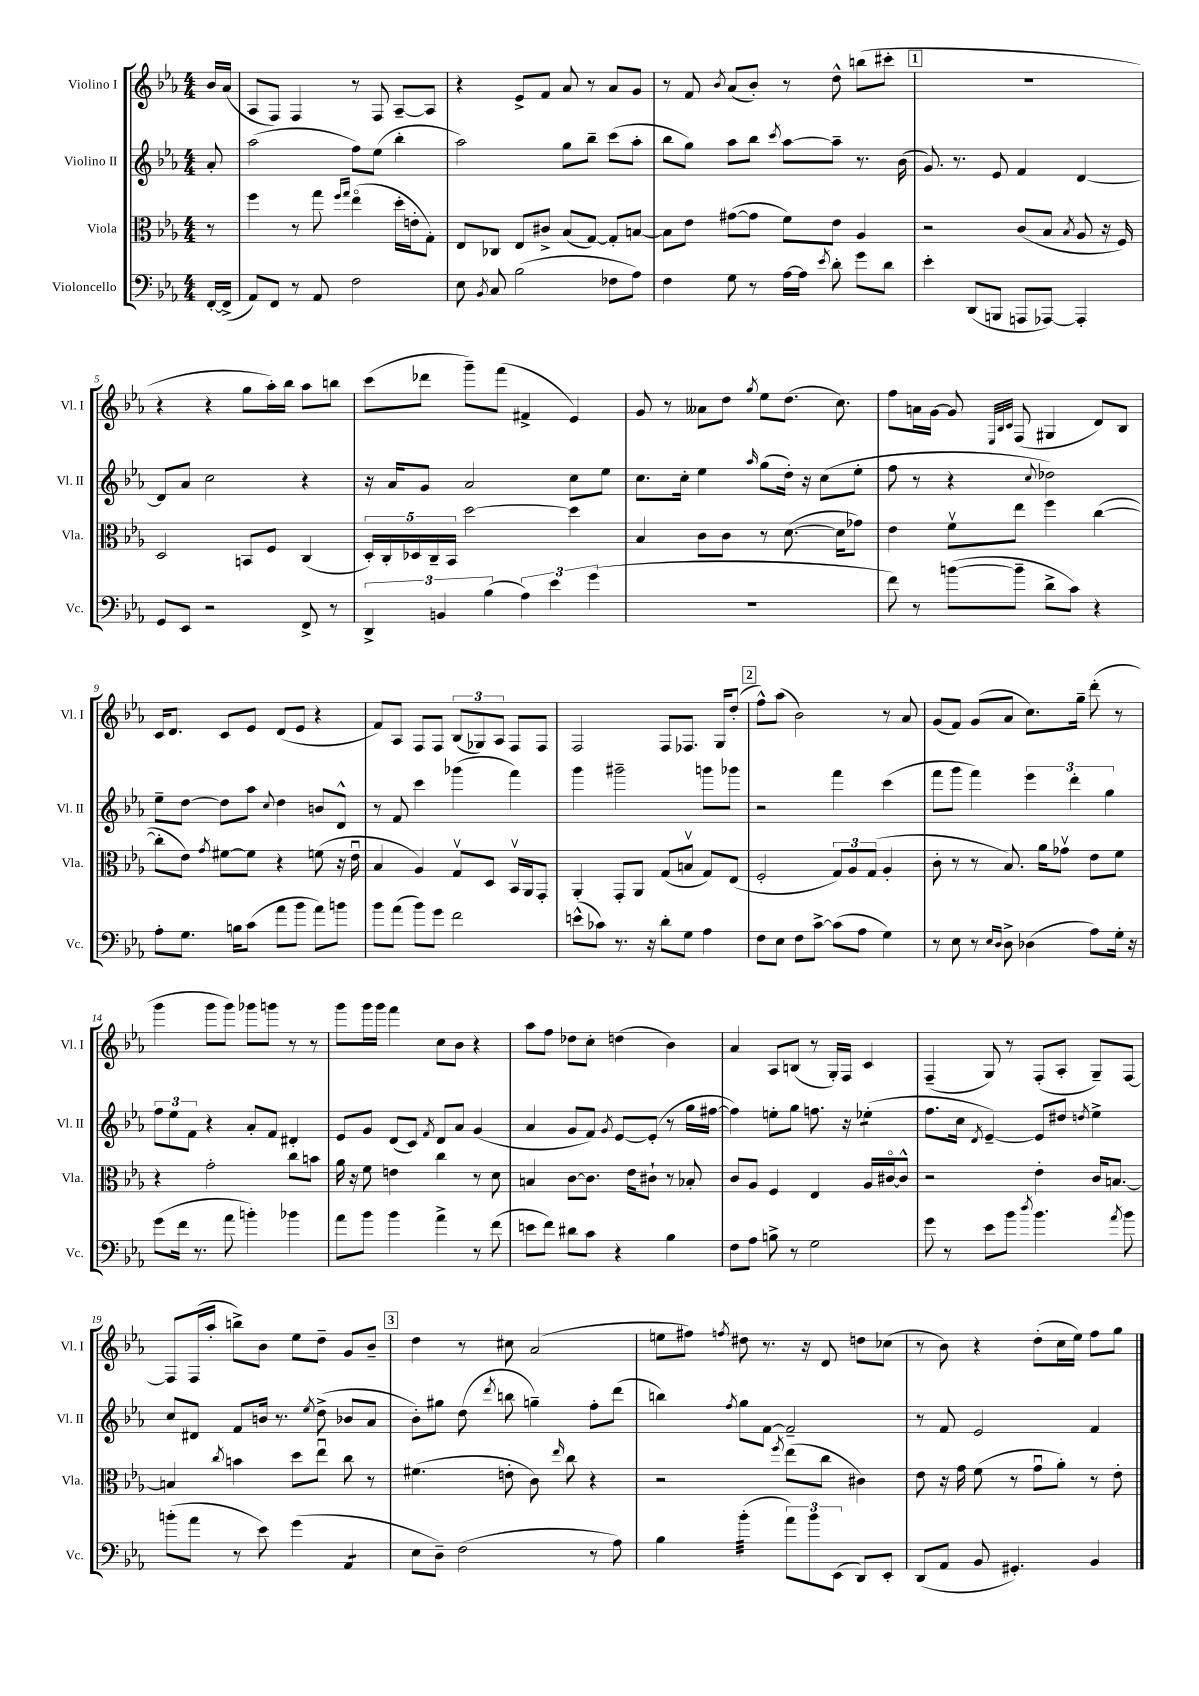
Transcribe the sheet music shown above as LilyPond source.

<<
\new StaffGroup <<
\new Staff = "s0" \with { instrumentName = "Violino I" shortInstrumentName = "Vl. I" } {
    \clef treble \key ees \major \numericTimeSignature \time 4/4 \partial 8
    \autoBeamOff bes'16[ aes'16]( |
    aes8[ f8]) f4 r8 f8 aes8[~-- aes8] |
    r4 ees'8[-> f'8] aes'8 r8 aes'8[ g'8] |
    r8 f'8 \acciaccatura { bes'8 } aes'8[( bes'8]-.) r8 d''8-^ b''8[( cis'''8]-. |
    \mark \markup { \box "1" } R1 |
    r4 r4 g''8[ aes''16-.) bes''16] aes''8[ b''8] |
    c'''8[( des'''8] g'''8[--) f'''8]( fis'4-> ees'4) |
    g'8 r8 aeses'8[ d''8] \acciaccatura { g''8 } ees''8[ d''8.]( c''8.) |
    f''8[ a'16 g'16]~ g'8 \grace { ees32[ bes32 c'32] } f8( gis4 d'8[) bes8] |
    c'16[ d'8.] c'8[ ees'8] d'8[( ees'8] r4 |
    f'8[) aes8] f8[ f8] \tuplet 3/2 { bes8[( ges8) aes8] } f8[ f8] |
    f2 f8[ fes8.] g16[ d''8]-.( |
    \mark \markup { \box "2" } f''8[-^) aes''8]( bes'2) r8 aes'8 |
    g'8[( f'8]) g'8[( aes'8] c''8.[) g''16]-- d'''8-.( r8 |
    g'''4 g'''8[ g'''8]) ges'''8[ g'''8] r8 r8 |
    g'''8[ g'''16 g'''16] f'''4 c''8[ bes'8] r4 |
    aes''8[ f''8] des''8[ c''8]-. d''4( bes'4) |
    aes'4 aes8[ b8]( r8 g16[-.) f16] c'4 |
    f4--( g8) r8 f8[-.( aes8]-. g8[--) f8]~ |
    f8[ f16( aes''16]-. b''8[->) bes'8] ees''8[ d''8]-- g'8[ bes'8]-- |
    \mark \markup { \box "3" } d''4 r8 cis''8 aes'2( |
    e''8[ fis''8]) \acciaccatura { f''8 } dis''8 r8. r16 d'8 d''8[ ces''8]( |
    r8 bes'8) r4 d''8[-.( c''16 ees''16]) f''8[ g''8] \bar "|." |
}
\new Staff = "s1" \with { instrumentName = "Violino II" shortInstrumentName = "Vl. II" } {
    \clef treble \key ees \major \numericTimeSignature \time 4/4 \partial 8
    \autoBeamOff aes'8-. |
    aes''2( f''8[) ees''8]( bes''4-. |
    aes''2) g''8[ bes''8]-- c'''8[( aes''8]-. |
    bes''8[ g''8]) aes''8[ bes''8] \acciaccatura { c'''8 } aes''8[~ aes''8]-- r8. bes'16( |
    \mark \markup { \box "1" } g'8.) r8. ees'8 f'4 d'4~ |
    d'8[ aes'8] c''2 r4 |
    r16 aes'16[ g'8] aes'2 c''8[ ees''8] |
    c''8.[ c''16]-. ees''4 \grace { aes''16 } g''8[( d''16]-.) r16 c''8[( ees''8]-. |
    f''8 r8 r4 \appoggiatura { c''8 } des''2) |
    ees''8[-- d''8]~ d''8[ aes''8] \appoggiatura { c''8 } d''4 b'8[ d'8]-^ |
    r8 f'8 c'''4 ges'''4( f'''4) |
    g'''4 gis'''2-- g'''8[ ges'''8] |
    \mark \markup { \box "2" } r2 f'''4 c'''4( |
    f'''8[ g'''8] f'''4) \tuplet 3/2 { ees'''4 d'''4-. g''4 } |
    \tuplet 3/2 { f''8[ ees''8 f'8] } r4 aes'8[-. f'8] dis'4-. |
    ees'8[ g'8] d'8[( c'8]) \acciaccatura { f'8 } d'8[ aes'8] g'4( |
    aes'4 g'8[ f'8]) \acciaccatura { g'8 } ees'8[~ ees'8]-.( r8 g''16[ fis''16]~ |
    fis''4) e''8[-. g''8] f''8. r16 ees''4:8-.( |
    f''8.[ c''16] \acciaccatura { d'8 } ees'4~--) ees'8[ dis''8] \acciaccatura { d''8 } ees''4-> |
    c''8[ dis'8] f'8[ b'16] r8. \acciaccatura { ees''8 } d''8->( bes'8[ aes'8] |
    \mark \markup { \box "3" } bes'8[-.) gis''8] d''8( \acciaccatura { d'''8 } b''8 g''4--) f''8[-. d'''8]( |
    b''4) \acciaccatura { f''8 } g''8[ f'8]~ f'2-- |
    r8 f'8 ees'2 f'4 \bar "|." |
}
\new Staff = "s2" \with { instrumentName = "Viola" shortInstrumentName = "Vla." } {
    \clef alto \key ees \major \numericTimeSignature \time 4/4 \partial 8
    \autoBeamOff r8 |
    f''4 r8 g''8 \grace { f''16[ g''16] } ees''4\flageolet( d''16[-. e'16-. g8]-.) |
    ees8[ ces8] ees8[ cis'8]-> bes8[( g8]~) g8[-. b8]~ |
    b8[ ees'8] gis'8[~( gis'8] f'8[) ees'8] aes4 |
    \mark \markup { \box "1" } r2 c'8[( bes8] \acciaccatura { bes8 } aes8 r16 f16) |
    d2 b,8[ f8] c4( |
    \tuplet 5/4 { d16[-.) c16-. des16 c16-- bes,16] } d''2~ d''4 |
    bes4 c'8[ c'8] r8 d'8.~( d'16[ ges'8]) |
    ees'4 f'8[\upbow ees''8] f''4 c''4~( |
    c''8[-. ees'8]) \acciaccatura { g'8 } fis'8[~ fis'8] r4 f'8( r16 ees'16\downbow |
    bes4 aes4) g8[\upbow d8] bes,16[\upbow aes,16 g,8]-. |
    aes,4-. g,8[-. aes,8] g8[( b8]\upbow g8[) ees8]( |
    \mark \markup { \box "2" } f2-. \tuplet 3/2 { g8[) aes8 g8]( } aes4-. |
    c'8-. r8 r8 bes8.) aes'16[ ges'8]\upbow ees'8[ f'8] |
    r4 g'2-. c''8[ b'8] |
    aes'16 r16 f'8 e'4 c''4 r8 d'8 |
    b4 c'8[~ c'8.] ees'16[ cis'8]-! r8 bes8-. |
    c'8[ aes8] f4 ees4 aes16[ cis'16~\flageolet cis'8]-^ |
    r2 ees'4-. c'16[ b8.]~ |
    b4 \acciaccatura { c''8 } b'4 d''8[ ees''8]\downbow c''8 r8 |
    \mark \markup { \box "3" } fis'4.( e'8-. c'8) \grace { ees''16 } c''8 r4 |
    r2 \acciaccatura { f''8 } ees''8[( c''8] cis'4) |
    ees'8 r16 g'16 f'8( r8 g'8[\downbow aes'8]-.) r8 ees'8-. \bar "|." |
}
\new Staff = "s3" \with { instrumentName = "Violoncello" shortInstrumentName = "Vc." } {
    \clef bass \key ees \major \numericTimeSignature \time 4/4 \partial 8
    \autoBeamOff f,16[~-. f,16]->( |
    aes,8[) f,8] r8 aes,8 f2 |
    ees8 \acciaccatura { bes,8 } c8 bes2( fes8[ aes8]) |
    f4 g8 r8 aes16[~ aes16] \acciaccatura { ees'8 } d'8-. g'8[ d'8] |
    \mark \markup { \box "1" } ees'4-. d,8[( b,,8] a,,8[ aes,,8]~) aes,,4-. |
    g,8[ ees,8] r2 f,8-> r8 |
    \tuplet 3/2 { d,4-> b,4 bes4( } \tuplet 3/2 { aes4) ees'4 g'4( } |
    R1 |
    f'8) r8 b'8[~( b'8]-- d'8[-> c'8]) r4 |
    aes8[-. g8.] b16[ c'8]( aes'8[ bes'8] aes'8[) b'8] |
    bes'8[ aes'8]( bes'8[) g'8] f'2 |
    e'8[-^( ces'8]) r8. r16 d'8[-. g8] aes4 |
    \mark \markup { \box "2" } f8[ ees8] f8[ c'8]~-> c'8[( aes8] g4) |
    r8 ees8 r8 \grace { ees16[ d16] } d8-> des4( aes8[) g16]-. r16 |
    g'8[( f'16] r8. aes'8 b'4-.) bes'4 |
    aes'8[ bes'8] bes'4 aes'4-> r8 f'8( |
    e'8[ f'8]) dis'8[ c'8] r4 bes4 |
    f8[ aes8] b8-> r8 g2 |
    g'8 r8 ees'8[ bes'8] \acciaccatura { d''8 } bes'4. \acciaccatura { aes'8 } bes'8 |
    b'8[-.( aes'8] r8 ees'8) g'4( aes,4:8 |
    \mark \markup { \box "3" } ees8[ d8]--) f2( r8 aes8) |
    bes4 bes'4:32-.( \tuplet 3/2 { aes'8[) bes'8 ees,8]( } d,8[) ees,8]-. |
    d,8[( aes,8] bes,8 gis,4.-.) bes,4 \bar "|." |
}
>>
>>
